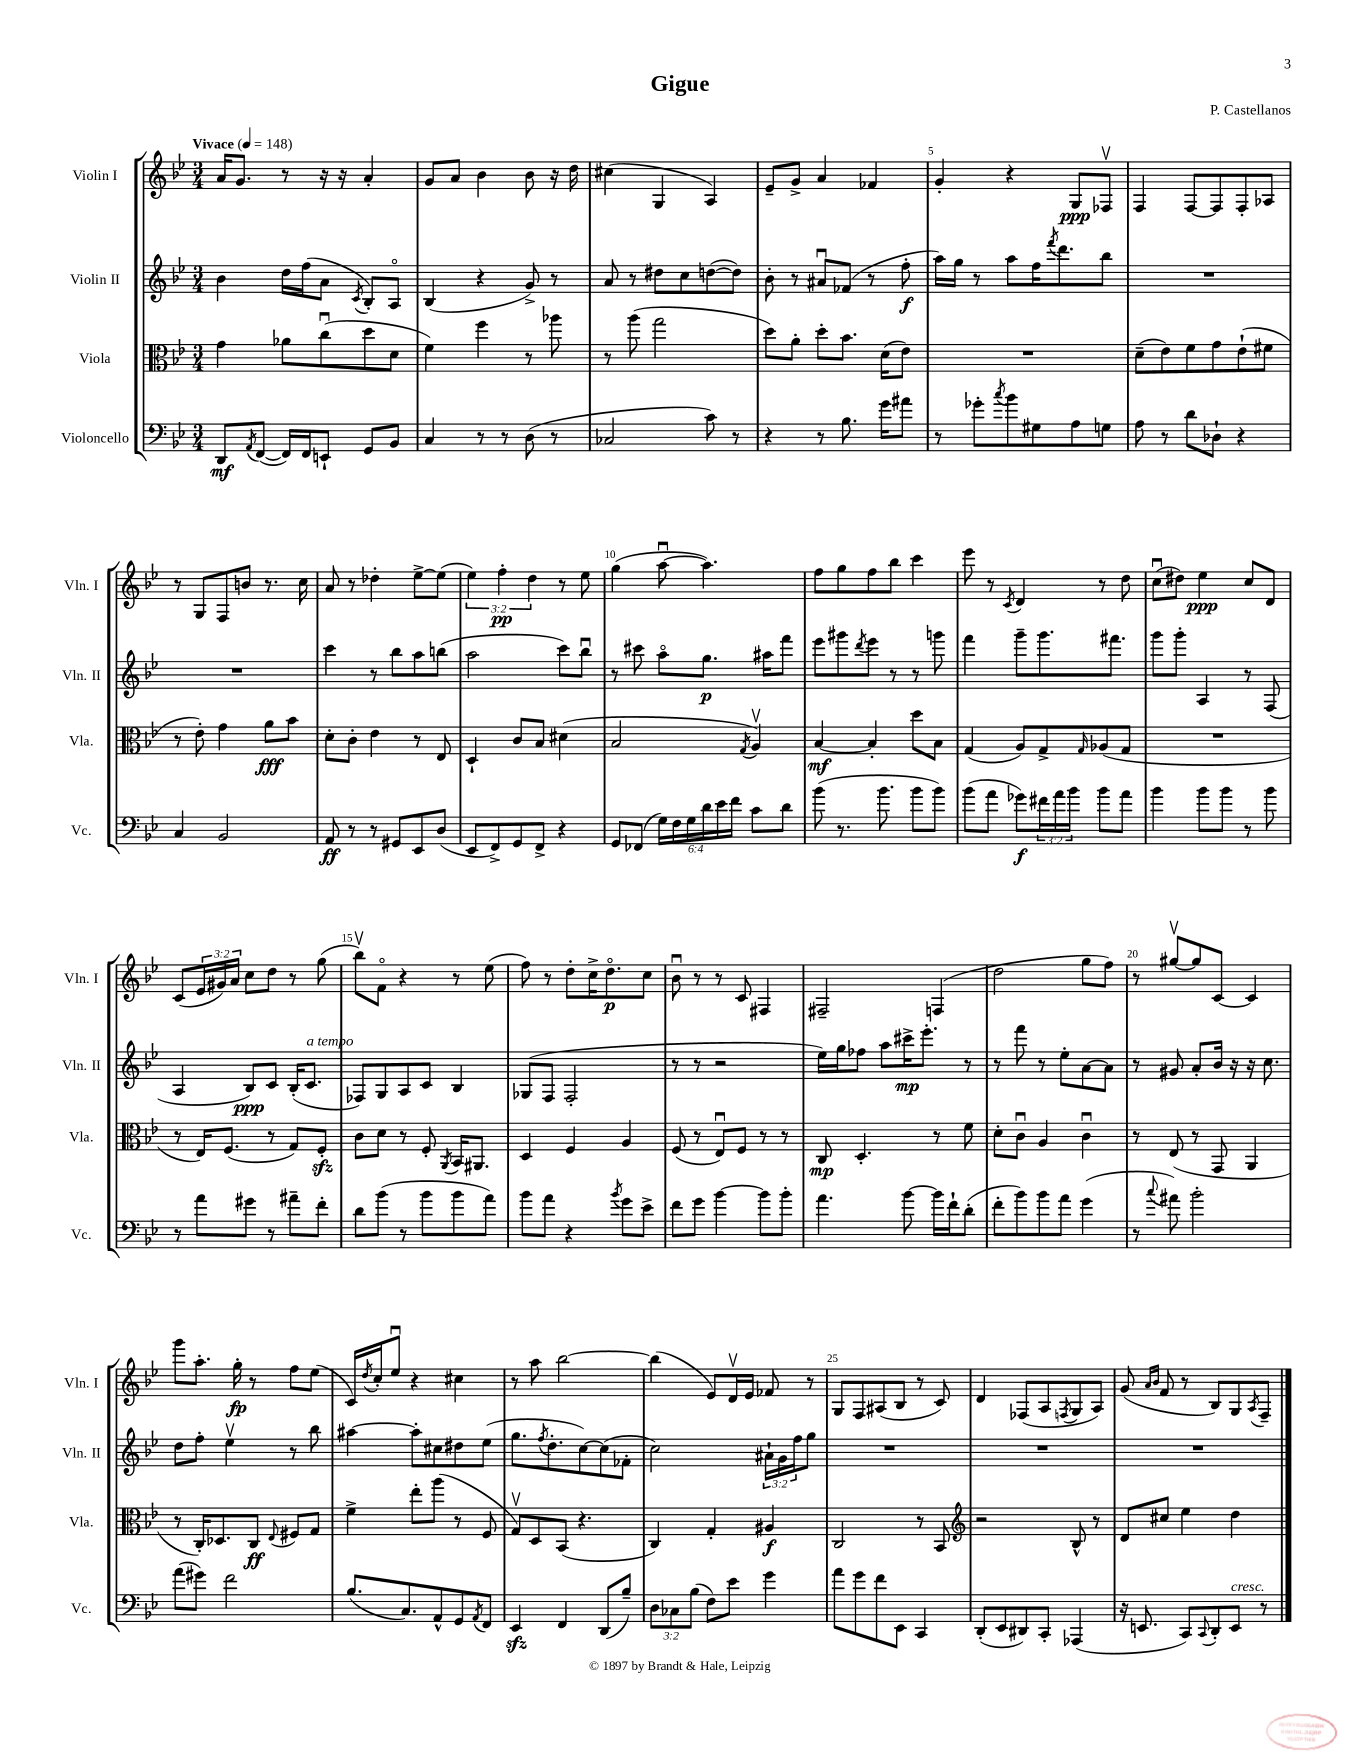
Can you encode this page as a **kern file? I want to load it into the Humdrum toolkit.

**kern	**kern	**kern	**kern
*staff4	*staff3	*staff2	*staff1
*clefF4	*clefC3	*clefG2	*clefG2
*k[b-e-]	*k[b-e-]	*k[b-e-]	*k[b-e-]
*M3/4	*M3/4	*M3/4	*M3/4
*MM148	*MM148	*MM148	*MM148
8DD	4g	4b-	16a
.	.	.	8.g
8qAA	.	.	.
([8FF	.	.	.
16FF])	8a-	16dd	8r
16FF	.	(16ff	.
8EE`	(8ccu	8a	16r
.	.	.	16r
.	.	8qc	.
8GG	8dd	8B-')	4a'
8BB-	8d	8Ao	.
=	=	=	=
4C	4f)	(4B-	8g
.	.	.	8a
8r	4ff	4r	4b-
8r	.	.	.
(8D	8r	8g^)	8b-
8r	8aa-	8r	16r
.	.	.	16dd
=	=	=	=
2C-	8r	8a	(4cc#
.	(8aa	8r	.
.	2gg	8dd#	4G
.	.	8cc	.
8c)	.	([8dd	4A)
8r	.	8dd])	.
=	=	=	=
4r	8dd)	8b-'	8e-~
.	8a'	8r	8g^
8r	8dd'	8a#u	4a
8.B-	8.b-	(8f-	.
.	.	8r	4f-
16g	(16d	.	.
8a#	8e-)	8ff'	.
=	=	=	=
8r	2.r	16aa)	4g'
.	.	16gg	.
8g-'	.	8r	.
8qcc	.	.	.
8b-	.	8aa	4r
8G#	.	16ff	.
.	.	8qfff	.
.	.	8.ddd	.
8A	.	.	8G
8G	.	8bb-	8F-v
=	=	=	=
8A	(8d~	2.r	4F
8r	8e-)	.	.
8d	8f	.	[8F
8D-`	8g	.	8F]
4r	(8e-`	.	8F'
.	8f#	.	8A-
=	=	=	=
4C	8r	2.r	8r
.	8e-')	.	8G
2BB-	4g	.	8F
.	.	.	8b
.	8a	.	8.r
.	8b-	.	.
.	.	.	16cc
=	=	=	=
8AA	8d'	4ccc	8a
8r	8c'	.	8r
8r	4e-	8r	4dd-'
8GG#	.	8bb-	.
8EE-	8r	8aa	[8ee-^
(8D	8E-	(8bb	(8ee-]
=	=	=	=
8EE-	4D`	2aa	6ee-)
8FF^)	.	.	.
.	.	.	6ff'
8GG	8c	.	.
.	.	.	6dd
8FF^	8B-	.	.
4r	(4d#	8ccc)	8r
.	.	8bb-u	8ee-
=	=	=	=
8GG	2B-	8r	(4gg
(8FF-	.	8ccc#	.
24G)	.	8aao	[8aau
24F	.	.	.
24G	.	.	.
24d	.	8.gg	4.aa])
24e-	.	.	.
24f	.	.	.
.	8qG	.	.
8c	4Av)	.	.
.	.	16aa#	.
8d	.	8fff	.
=	=	=	=
(8b-	[4B-	8eee-	8ff
8.r	.	8ggg#	8gg
.	.	8qddd	.
.	4B-']	8eee-	8ff
8.b-	.	.	.
.	.	8r	8bb-
8b-	8dd	8r	4ccc
8b-)	8B-	8ggg	.
=	=	=	=
(8b-	(4G	4fff	8eee-
8a	.	.	8r
.	.	.	8qc
8g-)	8A)	8ggg~	4d
24f#	8G^	8.ggg	.
24a	.	.	.
24b-	.	.	.
.	16qqG	.	.
8b-	(8A-	.	8r
.	.	8.fff#	.
8a	8G	.	8dd
=	=	=	=
4b-	2.r	8ggg	(8ccu
.	.	8ggg'	8dd#)
8b-	.	4A	4ee-
8b-	.	.	.
8r	.	8r	8cc
8b-	.	(8F	8d
=	=	=	=
8r	8r	4A	(8c
8a	16E-)	.	24e-
.	.	.	24g#)
.	(8.F	.	.
.	.	.	24a
8g#	.	8B-)	8cc
8r	8r	8c	8dd
8a#~	8G)	(16B-'	8r
.	.	8.c	.
8f'	8F'	.	(8gg
=	=	=	=
8d	8c	8F-)	8bb-v)
(8b-	8d	8G	8fo
8r	8r	8A	4r
8b-	8F'	8c	.
.	8qAA	.	.
8b-	16BB-	4B-	8r
.	8.AA#	.	.
8a)	.	.	(8ee-
=	=	=	=
8b-	4D	(8G-	8ff)
8a	.	8F	8r
4r	4F	2F'	8dd'
.	.	.	16cc^
.	.	.	8.ddo
8qb-	.	.	.
8g	4A	.	.
8e-^	.	.	8cc
=	=	=	=
8f	(8F	8r	8b-u
8g	8r	8r	8r
[4b-	8E-u)	2r	8r
.	8F	.	8c
8b-]	8r	.	4F#
8b-'	8r	.	.
=	=	=	=
4.a	8C	16ee-)	2F#~
.	.	16gg	.
.	4.D'	8ff-	.
.	.	8aa	.
[8b-	.	16ccc#^	.
.	.	8.eee-'	.
16b-]	8r	.	(4F
16f`	.	.	.
(8d'	8f	8r	.
=	=	=	=
8f'	8d'	8r	2dd
8b-)	8cu	8fff	.
8b-	4A	8r	.
8a	.	8ee-'	.
(4g	4cu	[8a	8gg
.	.	8a]	8ff)
=	=	=	=
8r	8r	8r	8r
8qqcc	.	.	.
8a#)	(8E-	8g#	[8gg#v
2b-'	8r	8a'	8gg#]
.	8GG	16b-	[8c
.	.	16r	.
.	4AA	16r	4c]
.	.	8.cc	.
=	=	=	=
(8a	8r	8dd	8ggg
8g#)	16C')	8ff'	8.aa'
.	8.D-	.	.
2f	.	4ee-v	.
.	.	.	16gg'
.	8C	.	8r
.	8qqE-	.	.
.	8F#	8r	8ff
.	8G	8bb-	(8ee-
=	=	=	=
(8.B-	4f^	[4aa#	16c)
.	.	.	8qdd
.	.	.	16cc'
.	.	.	8ee-u
8.C)	.	.	.
.	8ee-'	8aa#']	4r
8AA^^	(8aa	8cc#	.
8GG	8r	8dd#	4cc#
8qAA	.	.	.
8FF	8F	(8ee-	.
=	=	=	=
4EE-	8Gv)	8.gg	8r
.	8D	.	8aa
.	.	8qff	.
.	.	8.dd'	.
4FF	(8BB-	.	[2bb-
.	4.r	[8cc)	.
(8DD	.	(8cc]	.
8B-~)	.	8f-'	.
=	=	=	=
12D	4C)	2cc)	(4bb-]
12C-	.	.	.
(12B-	.	.	.
8F)	4G'	.	8e-)
8e-	.	.	16dv
.	.	.	16e-
4g	4A#	24a#`	8f-
.	.	24g	.
.	.	24ff	.
.	.	8gg	8r
=	=	=	=
8a	2C	2.r	8G
8g	.	.	8F
8f	.	.	(8A#
8EE-	.	.	8B-
4CC	8r	.	8r
.	8BB-	.	8c)
=	=	=	=
*	*clefG2	*	*
(8DD'	2r	2.r	4d
8EE-	.	.	.
8DD#)	.	.	(8F-
8CC'	.	.	8A
.	.	.	8qF
(4AAA-	8B-^^	.	8G
.	8r	.	8A)
=	=	=	=
16r	8d	2.r	(8g
8.EE	.	.	.
.	.	.	16qqa
.	.	.	16qqb-
.	8cc#	.	8f
8CC)	4ee-	.	8r
8qqCC	.	.	.
8DD'	.	.	8B-)
8EE	4dd	.	8G
.	.	.	8qA
8r	.	.	8F~
==	==	==	==
*-	*-	*-	*-
